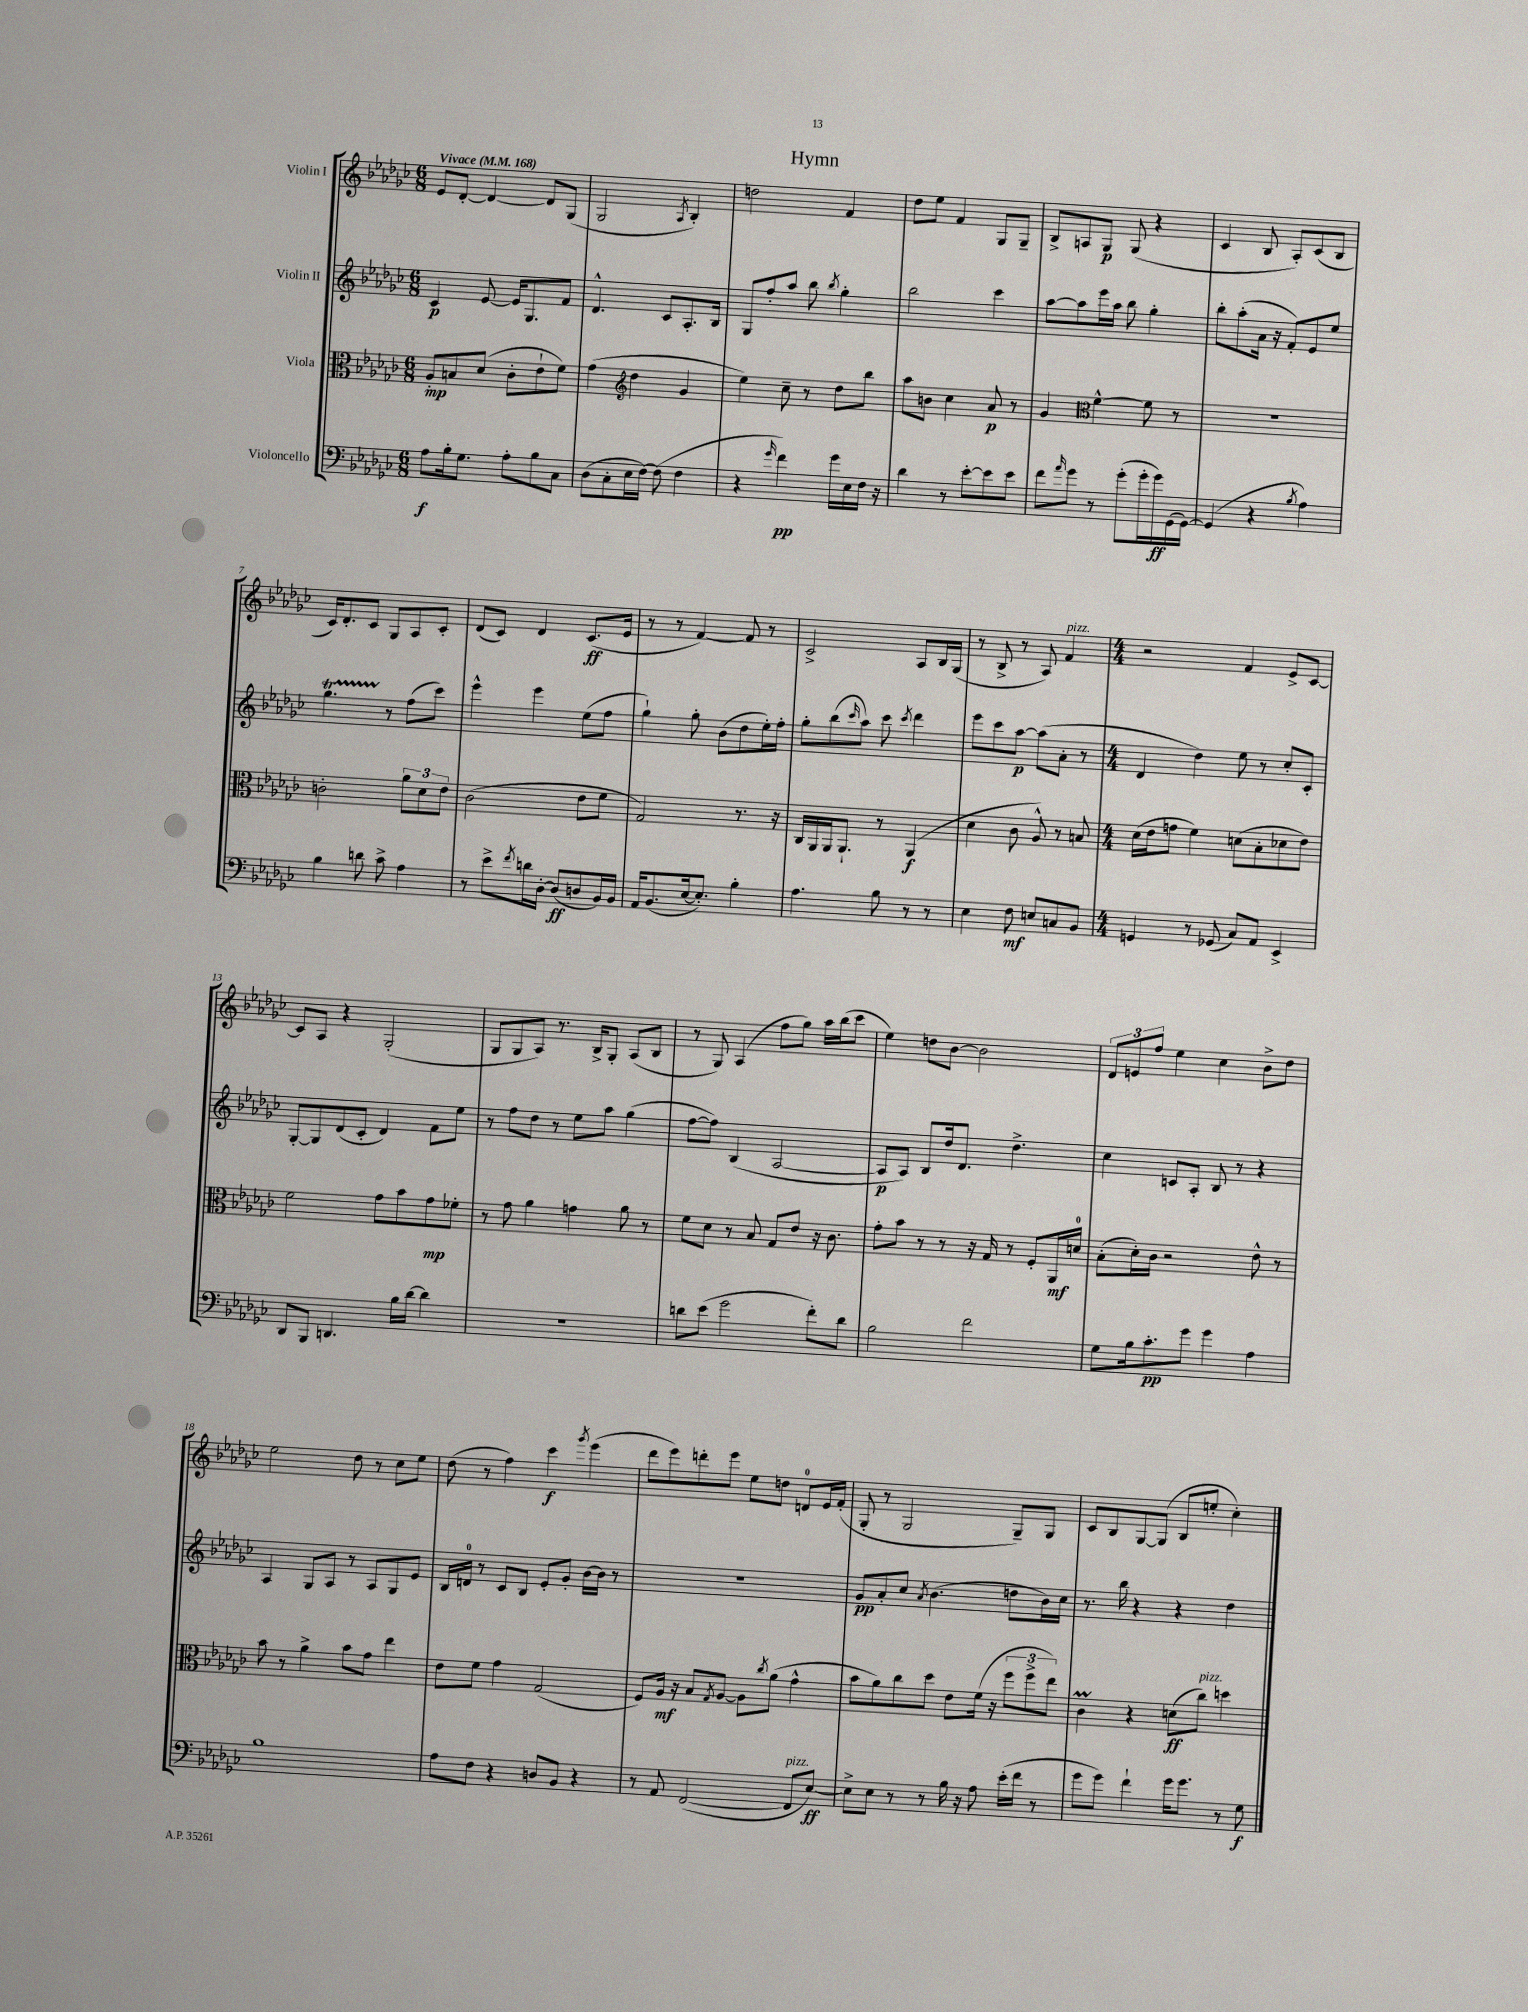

**kern	**kern	**kern	**kern
*staff4	*staff3	*staff2	*staff1
*clefF4	*clefC3	*clefG2	*clefG2
*k[b-e-a-d-g-c-]	*k[b-e-a-d-g-c-]	*k[b-e-a-d-g-c-]	*k[b-e-a-d-g-c-]
*M6/8	*M6/8	*M6/8	*M6/8
*MM168	*MM168	*MM168	*MM168
8A-	8A-'	4c-	8e-
16B-'	8B	.	[8d-'
8.G-	.	.	.
.	(8d-	[8e-	4d-_
8A-'	8c-'	16e-]	.
.	.	8.G-	.
8B-	8e-`	.	8d-]
8C-	8f)	8f	(8G-
=	=	=	=
(8D-	(4g-	4.d-^^	2G-
8C-'	.	.	.
*	*clefG2	*	*
16E-	4dd-	.	.
[16F)	.	.	.
(8F]	.	8c-	.
.	.	.	8qA-
4F	4g-	8.A-'	4B-')
.	.	16B-	.
=	=	=	=
4r	4ee-)	8G-	2dd
.	.	8ff'	.
16qqg-	.	.	.
4f)	8cc-~	8aa-	.
.	8r	8bb-	.
.	.	8qbb-	.
16g-	8dd-	4gg-'	4f
16E-	.	.	.
16F	8bb-	.	.
16r	.	.	.
=	=	=	=
4d-	8aa-	2bb-	8dd-
.	8b	.	8ee-
8r	4cc-	.	4f
[8e-'	.	.	.
8e-]	8a-	4ccc-	8G-
8e-	8r	.	8G-~
=	=	=	=
8f	4g-	[8aa-	8B-^
16qqa-	.	.	.
8g-	.	8aa-]	8A
*	*clefC3	*	*
8r	[4f^^	16eee-	8G-
.	.	16aa-	.
(8g-'	.	8bb-	(8G-
16g-'	8f]	4gg-'	4r
16g-)	.	.	.
(16GG-	8r	.	.
[16GG-)	.	.	.
=	=	=	=
(4GG-]	2.r	8bb-'	4c-
.	.	(8aa-'	.
4r	.	16a-	8B-
.	.	16r	.
.	.	8f')	8A-')
8qB-	.	.	.
4A-)	.	8e-	(8c-
.	.	8ee-	8B-
=	=	=	=
4B-	2c'	4.gg-	16c-)
.	.	.	8.d-'
8d	.	.	8c-
8c-^	.	8r	8G-
4A-	12a-	(8ff	8A-
.	12d-	.	.
.	.	8ccc-)	8c-'
.	12e-	.	.
=	=	=	=
8r	(2c-	4eee-^^	(8d-
8e-^	.	.	8c-)
8qf	.	.	.
16d	.	4eee-	4d-
[16D-'	.	.	.
(8D-]	.	.	.
8D	8e-	(8ee-	(8.c-
16BB-)	8f	8ff	.
16BB-	.	.	16e-
=	=	=	=
16AA-	2G-)	4gg-`)	8r
(8.BB-	.	.	.
.	.	.	8r
[16E-	.	8gg-'	[4f)
8.E-'])	.	.	.
.	.	(8b-	.
4B-'	8.r	8dd-	8f]
.	.	16ee-')	8r
.	16r	16ff'	.
=	=	=	=
4.A-	16C-	8gg-'	2c-^
.	16AA-	.	.
.	16AA-	(8bb-	.
.	8.AA-`	.	.
.	.	16qqccc-	.
.	.	8aa-)	.
8B-	8r	8ccc-	.
.	.	8qccc-	.
8r	(4AA-	4ddd-	8A-
8r	.	.	16B-
.	.	.	(16G-
=	=	=	=
4E-	4d-	8eee-	8r
.	.	8ccc-	8B-^
8F	8c-	[8aa-	8r
8E	8A-^^)	(8aa-]	8A-)
8C	8r	8a-'	4f
8BB-	8B	8r	.
=	=	=	=
*M4/4	*M4/4	*M4/4	*M4/4
4GG	(16d-	4d-	2r
.	16e-	.	.
.	8g	.	.
8r	4f)	4dd-)	.
(8GG-	.	.	.
8C-)	(8d	8ee-	4f
8AA-	8B-'	8r	.
4EE-^	8d-	8cc-'	8e-^
.	8e-)	8c-'	[8c-
=	=	=	=
8DD-	2f	[8G-'	8c-]
8BBB-	.	8G-]	8A-
4.DD	.	(8d-	4r
.	.	8c-'	.
.	8g-	4d-)	(2G-'
16B-	8b-	.	.
[16d-	.	.	.
4d-]	8g-	8f	.
.	8f-'	8ee-	.
=	=	=	=
1r	8r	8r	8G-
.	8g-	8ff	8G-
.	4a-	8dd-	8A-)
.	.	8r	8.r
.	4g	8ee-	.
.	.	.	16B-^
.	.	8aa-	8G-'
.	8a-	(4gg-	(8A-
.	8r	.	8B-
=	=	=	=
8d	8f	[8ff	8r
(8e-	8d-	8ff])	8G-)
2g-	8r	(4B-	(4A-
.	8B-	.	.
.	8G-	[2A-	8ff
.	8e-	.	8gg-)
8f')	16r	.	16aa-
.	8.c-	.	(16bb-
8d	.	.	8ccc-
=	=	=	=
2B-	8g-'	8A-]	4ee-)
.	8b-	8A-)	.
.	8r	8B-	8dd
.	8r	16dd-	[8b-
.	.	8.d-	.
2f	16r	.	2b-]
.	16G-	.	.
.	8r	4.dd-^	.
.	8F'	.	.
.	16AA-	.	.
.	16d	.	.
=	=	=	=
8G-	(8B-'	4cc-	12d-
.	.	.	12e
16B-	16d-')	.	.
.	.	.	12ff
8.c-'	16c-	.	.
.	2r	8c	4ee-
8g-	.	8A-'	.
4g-	.	8B-	4cc-
.	.	8r	.
4A-	8e-^^	4r	8b-^
.	8r	.	8dd-
=	=	=	=
1B-	8b-	4A-	2ee-
.	8r	.	.
.	4a-^	8G-	.
.	.	8A-	.
.	8b-	8r	8dd-
.	8g-	8A-	8r
.	4ee-	8G-	8cc-
.	.	8e-	8ee-
=	=	=	=
8A-	8e-	16B-	(8dd-
.	.	16d	.
8F	8f	8r	8r
4r	4g-	8c-	4ff)
.	.	8B-	.
8D	(2G-	8e-'	4ccc-
8BB-	.	8g-'	.
.	.	.	8qggg-
4r	.	[16b-	(4eee-
.	.	16b-]	.
.	.	8r	.
=	=	=	=
8r	8F)	1r	8ddd-
8AA-	16A-	.	8eee-)
.	16r	.	.
([2FF	8B-	.	8ddd'
.	8qG-	.	.
.	[8A-	.	8eee-
.	8A-]	.	8ee-
.	8qcc-	.	.
.	(8a-	.	8dd
8FF]	4g-^^	.	8d
[8E-)	.	.	16e-
.	.	.	(16f'
=	=	=	=
8E-^]	8b-	8g-	8G-'
8E-	8a-)	8a-'	8r
8r	8cc-	8cc-	2G-
.	.	8qa-	.
8r	8dd-	(4.b-	.
16B-	8e-	.	.
16r	.	.	.
8A-	(16f	.	.
.	16r	.	.
(16e-'	12ff	8dd	8G-~)
16f	.	.	.
.	12ff^	.	.
8r	.	16b-)	8G-
.	12ee-)	.	.
.	.	16cc-	.
=	=	=	=
8g-	4c-	8.r	8c-
8g-)	.	.	8B-
.	.	16bb-	.
4f`	4r	4r	[8G-
.	.	.	(8G-]
16g-	(8d	4r	8B-
8.g-	.	.	.
.	8cc-)	.	8ee'
8r	4dd	4dd-	4cc-')
8G-	.	.	.
==	==	==	==
*-	*-	*-	*-
